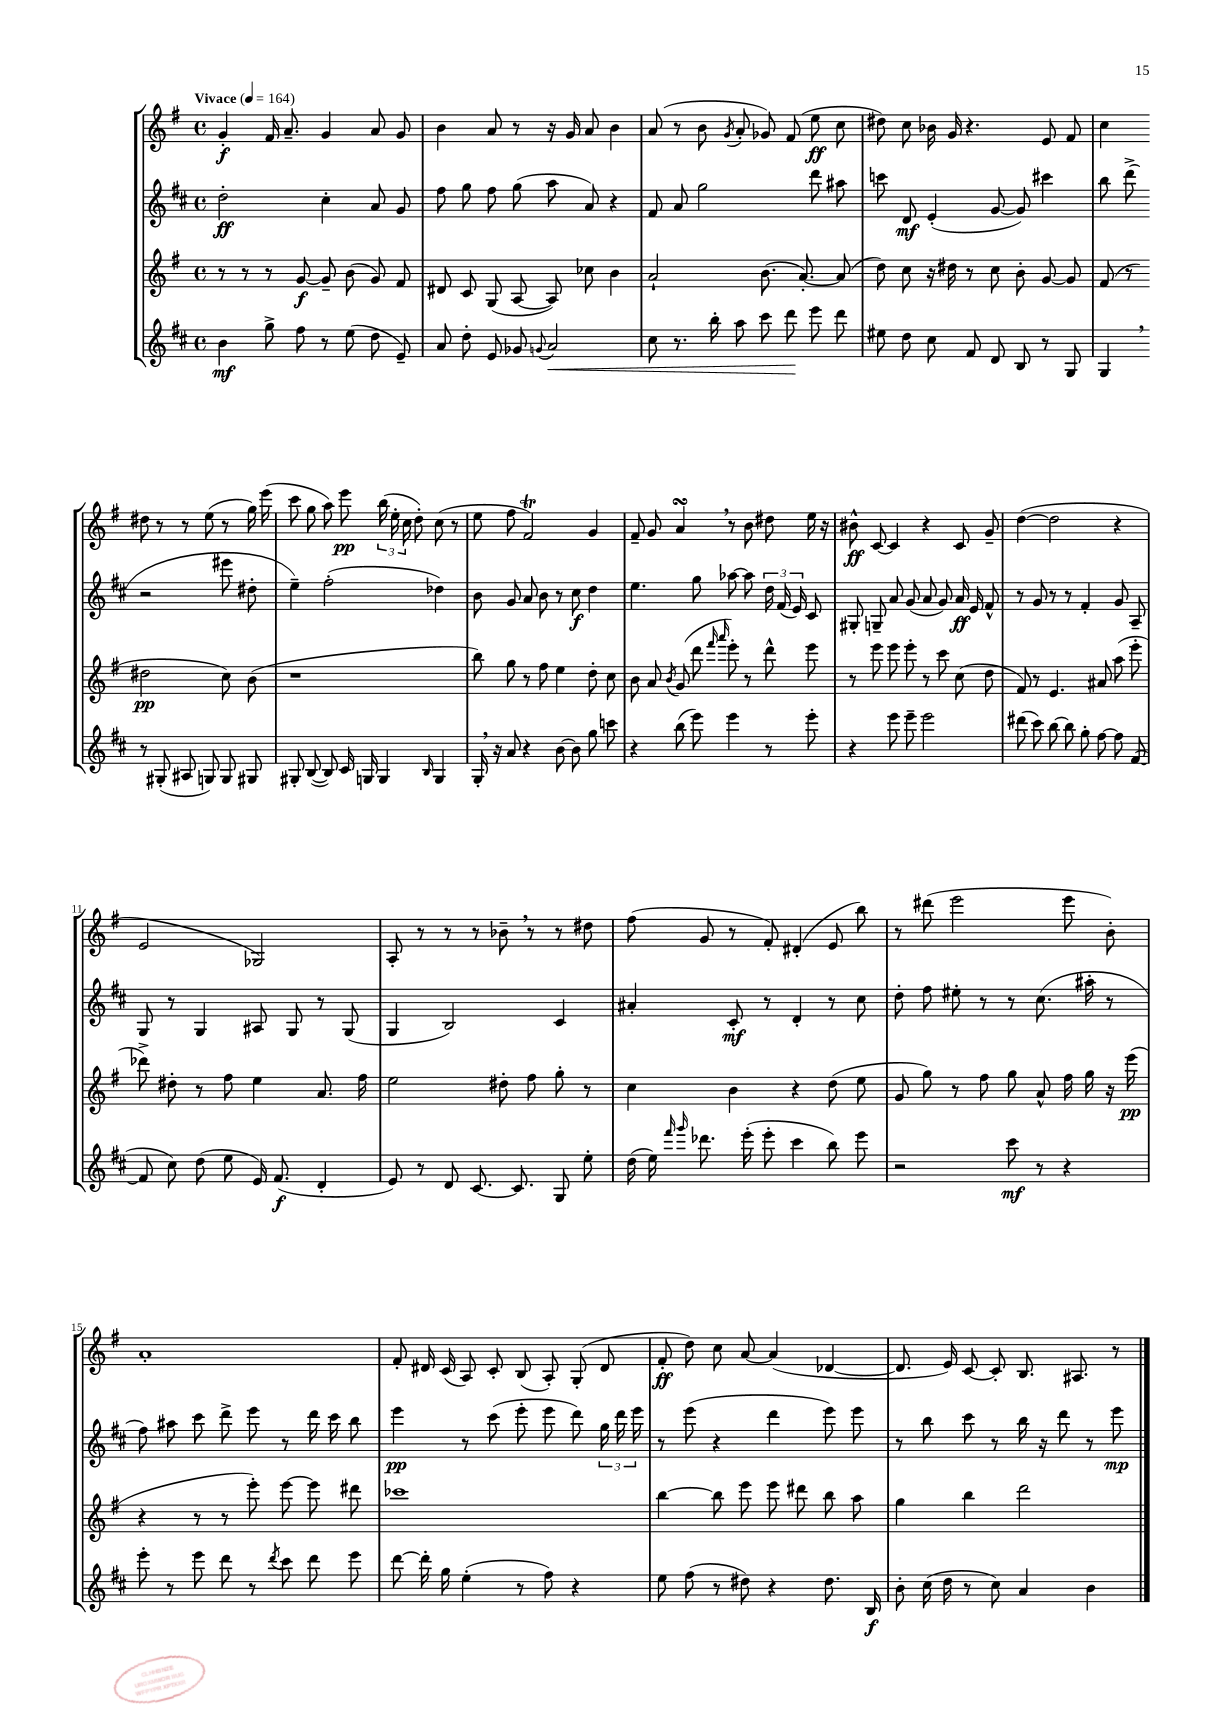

**kern	**kern	**kern	**kern
*staff4	*staff3	*staff2	*staff1
*clefG2	*clefG2	*clefG2	*clefG2
*k[f#c#]	*k[f#]	*k[f#c#]	*k[f#]
*M4/4	*M4/4	*M4/4	*M4/4
*met(c)	*met(c)	*met(c)	*met(c)
*MM164	*MM164	*MM164	*MM164
4b\	8r	2dd'\	4g'/
.	8r	.	.
8gg^\	8r	.	16f#/
.	.	.	8.a~/
8ff#\	[8g/	.	.
8r	8g~/]	4cc#'\	4g/
(8ee\	(8b\	.	.
8dd\	8g/)	8a/	8a/
8e~/)	8f#/	8g/	8g/
=	=	=	=
8a/	8d#/	8ff#\	4b\
8dd'\	8c/	8gg\	.
8e/	(8G/	8ff#\	8a/
8g-/	[8A/	(8gg\	8r
8qqg/	.	.	.
2a/	8A/])	8aa\	16r
.	.	.	16g/
.	8cc-\	8a/)	8a/
.	4b\	4r	4b\
=	=	=	=
8cc#\	2a`/	8f#/	(8a/
8.r	.	8a/	8r
.	.	2gg\	8b\
16bb'\	.	.	.
.	.	.	8qg/
8aa\	.	.	8a'/
8ccc#\	(8.b\	.	8g-/)
8ddd\	.	.	(8f#/
.	[8.a'/)	.	.
8eee\	.	8ddd\	8ee\
8ddd\	(8a/]	8aa#\	8cc\
=	=	=	=
8ee#\	8dd\)	8ccc\	8dd#\)
8dd\	8cc\	8d/	8cc\
8cc#\	16r	(4e'/	16b-\
.	16dd#\	.	16g/
8f#/	8r	.	4.r
8d/	8cc\	[8g/	.
8B/	8b'\	8g/])	.
8r	[8g/	4ccc#\	8e/
8G/	8g/]	.	8f#/
=	=	=	=
4G/	(8f#/	8bb\	4cc\
.	8r	(8ddd^\	.
8r	2dd#\	2r	8dd#\
(8G#'/	.	.	8r
8A#/	.	.	8r
8G/)	.	.	(8ee\
8G/	8cc\)	8eee#\	8r
8G#/	(8b\	8dd#'\	16gg\)
.	.	.	(16eee\
=	=	=	=
8G#'/	1r	4ee~\)	8ccc\
([8B/	.	.	8gg\
8B/])	.	(2ff#'\	8aa\)
16c#/	.	.	8eee\
16G/	.	.	.
4G/	.	.	(24bb\
.	.	.	24ee'\
.	.	.	24cc\
.	.	.	8dd'\)
16qqB/	.	.	.
4G/	.	4dd-\)	(8cc\
.	.	.	8r
=	=	=	=
16G'/	8bb\)	8b\	8ee\
16r	.	.	.
8a/	8gg\	8g/	8ff#\
4r	8r	8a/	2f#/)
.	8ff#\	8b\	.
[8b\	4ee\	8r	.
8b\]	.	8cc#\	.
8gg\	8dd'\	4dd\	4g/
8ccc\	8cc\	.	.
=	=	=	=
4r	8b\	4.ee\	8f#~/
.	8a/	.	8g/
.	8qb/	.	.
(8bb\	(8g/	.	4a/
8eee\)	8ddd\	8gg\	.
.	16qqfff#/	.	.
.	16qqaaa/	.	.
4eee\	8eee'\)	[8aa-\	8r
.	8r	8aa-\]	8b\
8r	8ddd^^\	24dd\	8dd#\
.	.	(24f#/	.
.	.	24e/)	.
8eee'\	8eee\	8c#/	16ee\
.	.	.	16r
=	=	=	=
4r	8r	8G#'/	8b#^^\
.	8eee\	8G~/	[8c/
8eee\	8eee\	8a/	4c/]
8eee~\	8eee'\	(8g/	.
2eee\	8r	8a/	4r
.	8ccc\	8g/)	.
.	(8cc\	16a/	8c/
.	.	16e/	.
.	8dd\	8f#^^/	8g~/
=	=	=	=
(8ddd#\	8f#/)	8r	([4dd\
8ccc#\)	8r	8g/	.
[8bb\	4.e/	8r	2dd\]
8bb\]	.	8r	.
8gg'\	.	4f#'/	.
[8ff#\	8a#/	.	.
8ff#\]	(8aa\	8g/	4r
([8f#/	8eee'\	8A~/	.
=	=	=	=
8f#/]	8ddd-^\)	8G/	2e/
8cc#\)	8dd#'\	8r	.
(8dd\	8r	4G/	.
8ee\	8ff#\	.	.
16e/)	4ee\	8A#/	2G-/)
(8.f#/	.	.	.
.	.	8G/	.
4d'/	8.a/	8r	.
.	.	(8G/	.
.	16ff#\	.	.
=	=	=	=
8e/)	2ee\	4G/	8A'/
8r	.	.	8r
8d/	.	2B/)	8r
[8.c#/	.	.	8r
.	8dd#'\	.	8b-~\
8.c#/]	.	.	.
.	8ff#\	.	8r
8G/	8gg'\	4c#/	8r
8ee'\	8r	.	8dd#\
=	=	=	=
(16dd\	4cc\	4a#'/	(8ff#\
16ee\)	.	.	.
16qqfff#/	.	.	.
16qqggg/	.	.	.
8.ddd-\	.	.	8g/
.	4b\	8c#'/	8r
(16eee'\	.	.	.
8eee'\	.	8r	8f#'/)
4ccc#\	4r	4d'/	(4d#'/
8bb\)	(8dd\	8r	8e/
8eee\	8ee\	8cc#\	8bb\)
=	=	=	=
2r	8g/	8dd'\	8r
.	8gg\)	8ff#\	(8ddd#\
.	8r	8ee#'\	2eee\
.	8ff#\	8r	.
8ccc#\	8gg\	8r	.
8r	8a^^/	(8.cc#\	.
4r	16ff#\	.	8eee\
.	16gg\	16aa#'\	.
.	16r	8r	8b'\)
.	(16eee\	.	.
=	=	=	=
8eee'\	4r	8ff#\)	1a'
8r	.	8aa#\	.
8eee\	8r	8ccc#\	.
8ddd\	8r	8ddd^\	.
8r	8eee'\)	8eee\	.
8qddd/	.	.	.
8ccc#\	[8eee\	8r	.
8ddd\	8eee\]	16ddd\	.
.	.	16ccc#\	.
8eee\	8ddd#\	8bb\	.
=	=	=	=
[8ddd\	1ccc-	4eee\	8f#'/
16ddd'\]	.	.	16d#/
16gg\	.	.	(16c/
(4ee'\	.	8r	8A/)
.	.	(8ccc#\	8c'/
8r	.	8eee'\	(8B/
8ff#\)	.	8eee\	8A'/)
4r	.	8ddd\)	(8G'/
.	.	24gg\	8d#/
.	.	24ddd\	.
.	.	24eee\	.
=	=	=	=
8ee\	[4bb\	8r	8f#'/
(8ff#\	.	(8eee\	8dd\)
8r	8bb\]	4r	8cc\
8dd#\)	8eee\	.	[8a/
4r	8eee\	4ddd\	(4a/]
.	8ddd#\	.	.
8.dd#\	8bb\	8eee\)	[4d-/
.	8aa\	8eee\	.
16B/	.	.	.
=	=	=	=
8b'\	4gg\	8r	8.d-/]
(16cc#\	.	8bb\	.
16dd\	.	.	16e/)
8r	4bb\	8ccc#\	[8c/
8cc#\)	.	8r	8c'/]
4a/	2ddd\	16bb\	8.B/
.	.	16r	.
.	.	8ddd\	.
.	.	.	8.A#/
4b\	.	8r	.
.	.	8eee\	8r
==	==	==	==
*-	*-	*-	*-
